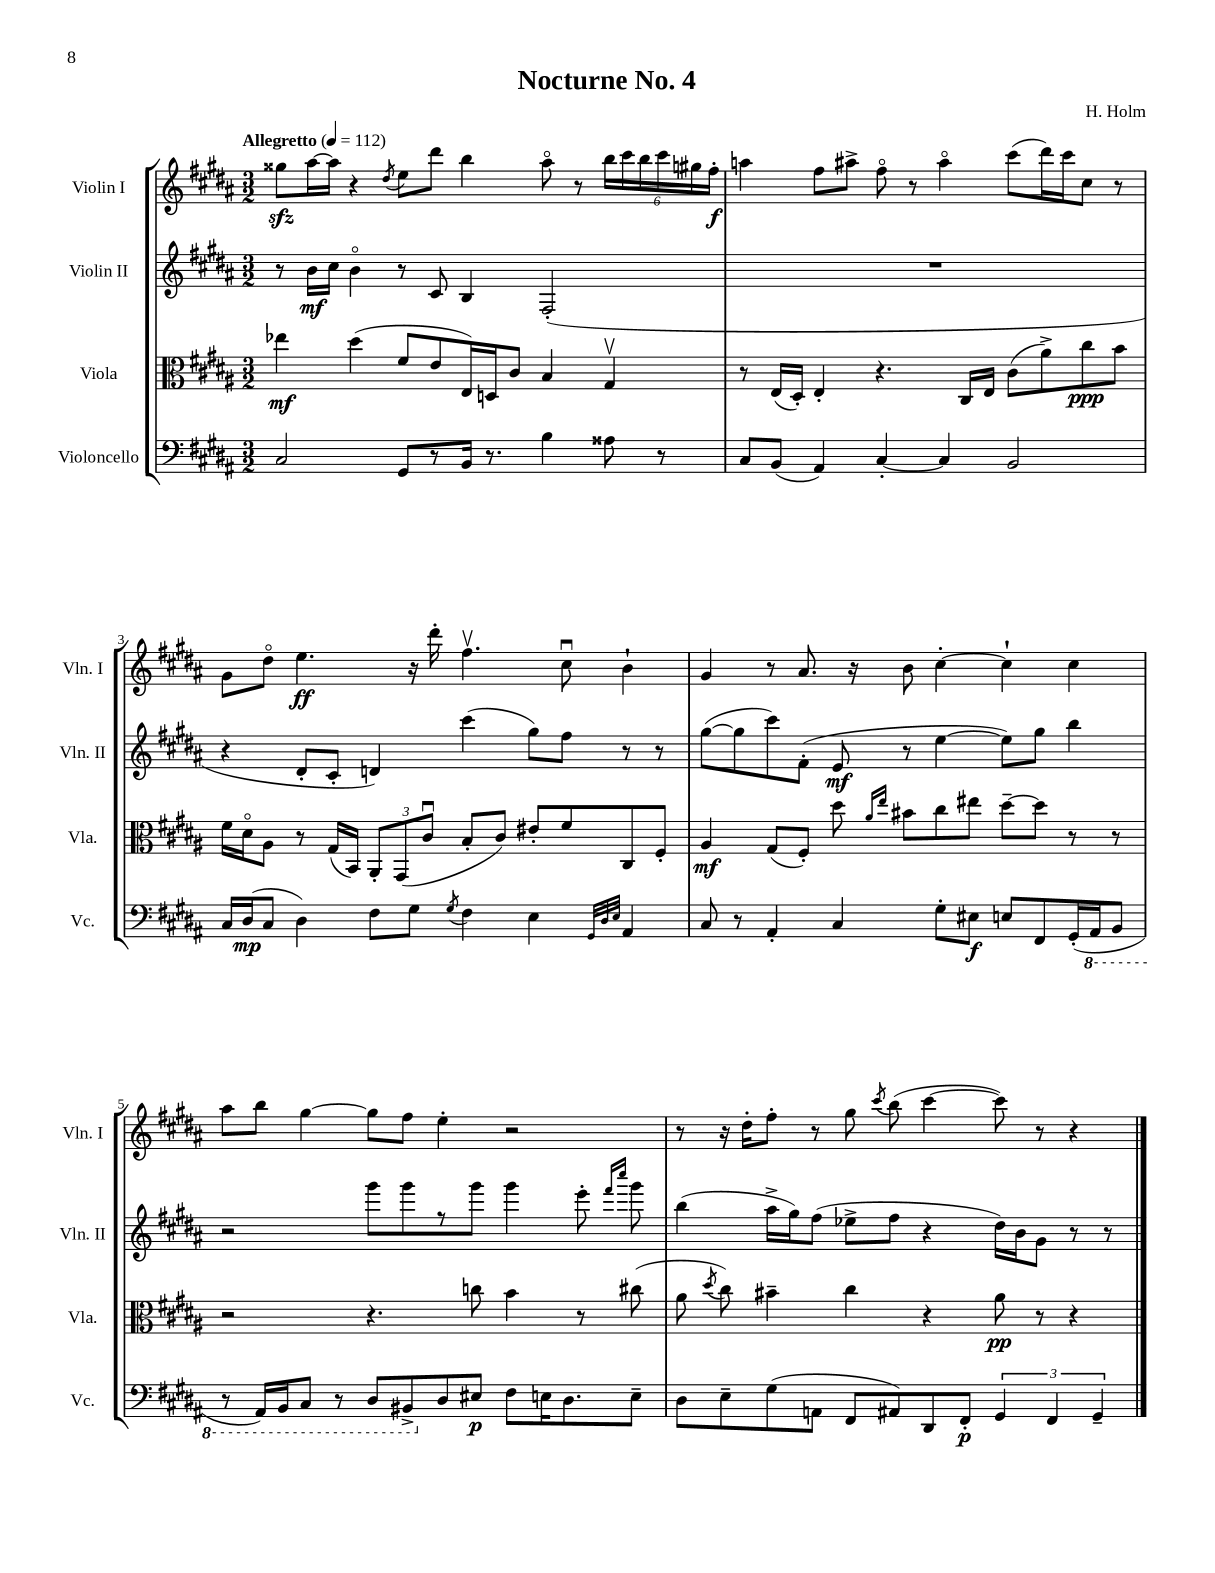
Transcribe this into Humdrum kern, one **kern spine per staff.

**kern	**kern	**kern	**kern
*staff4	*staff3	*staff2	*staff1
*clefF4	*clefC3	*clefG2	*clefG2
*k[f#c#g#d#a#]	*k[f#c#g#d#a#]	*k[f#c#g#d#a#]	*k[f#c#g#d#a#]
*M3/2	*M3/2	*M3/2	*M3/2
*MM112	*MM112	*MM112	*MM112
2C#	4ee-	8r	8gg##
.	.	16b	[16aa#
.	.	16cc#	16aa#]
.	(4dd#	4bo	4r
.	.	.	8qdd#
8GG#	8f#	8r	8ee
8r	8e	8c#	8ddd#
16BB	16E)	4B	4bb
8.r	16D	.	.
.	8c#	.	.
4B	4B	(2F#'	8aa#o
.	.	.	8r
8A##	4G#v	.	24bb
.	.	.	24ccc#
.	.	.	24bb
8r	.	.	24ccc#
.	.	.	24gg#
.	.	.	24ff#'
=	=	=	=
8C#	8r	1.r	4aa
(8BB	(16E	.	.
.	16D#')	.	.
4AA#)	4E'	.	8ff#
.	.	.	8aa#^
[4C#'	4.r	.	8ff#o
.	.	.	8r
4C#]	.	.	4aa#o
.	16C#	.	.
.	16E	.	.
2BB	(8c#	.	(8ccc#
.	8a#^)	.	16ddd#)
.	.	.	16ccc#
.	8cc#	.	8cc#
.	8b	.	8r
=	=	=	=
16C#	16f#	4r	8g#
(16D#	16d#o	.	.
8C#	8A#	.	8dd#o
4D#)	8r	8d#'	4.ee
.	(16G#	8c#'	.
.	16BB)	.	.
8F#	12AA#'	4d)	.
.	(12GG#	.	.
8G#	.	.	16r
.	12c#u	.	.
.	.	.	16ddd#'
8qG#	.	.	.
4F#	8B'	(4ccc#	4.ff#v
.	8c#)	.	.
4E	8e#'	8gg#)	.
.	8f#	8ff#	8cc#u
32qqGG#	.	.	.
32qqD#	.	.	.
32qqE	.	.	.
4AA#	8C#	8r	4b`
.	8F#'	8r	.
=	=	=	=
8C#	4A#	([8gg#	4g#
8r	.	8gg#]	.
4AA#'	(8G#	8ccc#)	8r
.	8F#')	(8f#'	8.a#
4C#	8dd#	8e	.
.	.	.	16r
.	16qqa#	.	.
.	16qqee	.	.
.	8b#	8r	8b
8G#'	8cc#	[4ee	[4cc#'
8E#	8ee#	.	.
8E	[8dd#~	8ee])	4cc#`]
8FF#	8dd#]	8gg#	.
(16GG#'	8r	4bb	4cc#
16AAA#	.	.	.
8BBB	8r	.	.
=	=	=	=
8r	2r	2r	8aa#
16AAA#)	.	.	8bb
16BBB	.	.	.
8CC#	.	.	[4gg#
8r	.	.	.
8DD#	4.r	8ggg#	8gg#]
8BBB#^	.	8ggg#	8ff#
8D#	.	8r	4ee'
8E#	8cc	8ggg#	.
8F#	4b	4ggg#	2r
16E	.	.	.
8.D#	.	.	.
.	8r	8eee'	.
.	.	16qqfff#	.
.	.	16qqcccc#	.
8E~	(8cc#	8ggg#	.
=	=	=	=
8D#	8a#	(4bb	8r
.	8qdd#	.	.
8E~	8cc#)	.	16r
.	.	.	16dd#'
(8G#	4b#~	16aa#^	8ff#'
.	.	16gg#)	.
8AA	.	(8ff#	8r
8FF#	4cc#	8ee-^	8gg#
.	.	.	8qccc#
8AA#)	.	8ff#	(8bb
8DD#	4r	4r	[4ccc#
8FF#'	.	.	.
6GG#	8a#	16dd#)	8ccc#])
.	.	16b	.
.	8r	8g#	8r
6FF#	.	.	.
.	4r	8r	4r
6GG#~	.	.	.
.	.	8r	.
==	==	==	==
*-	*-	*-	*-
